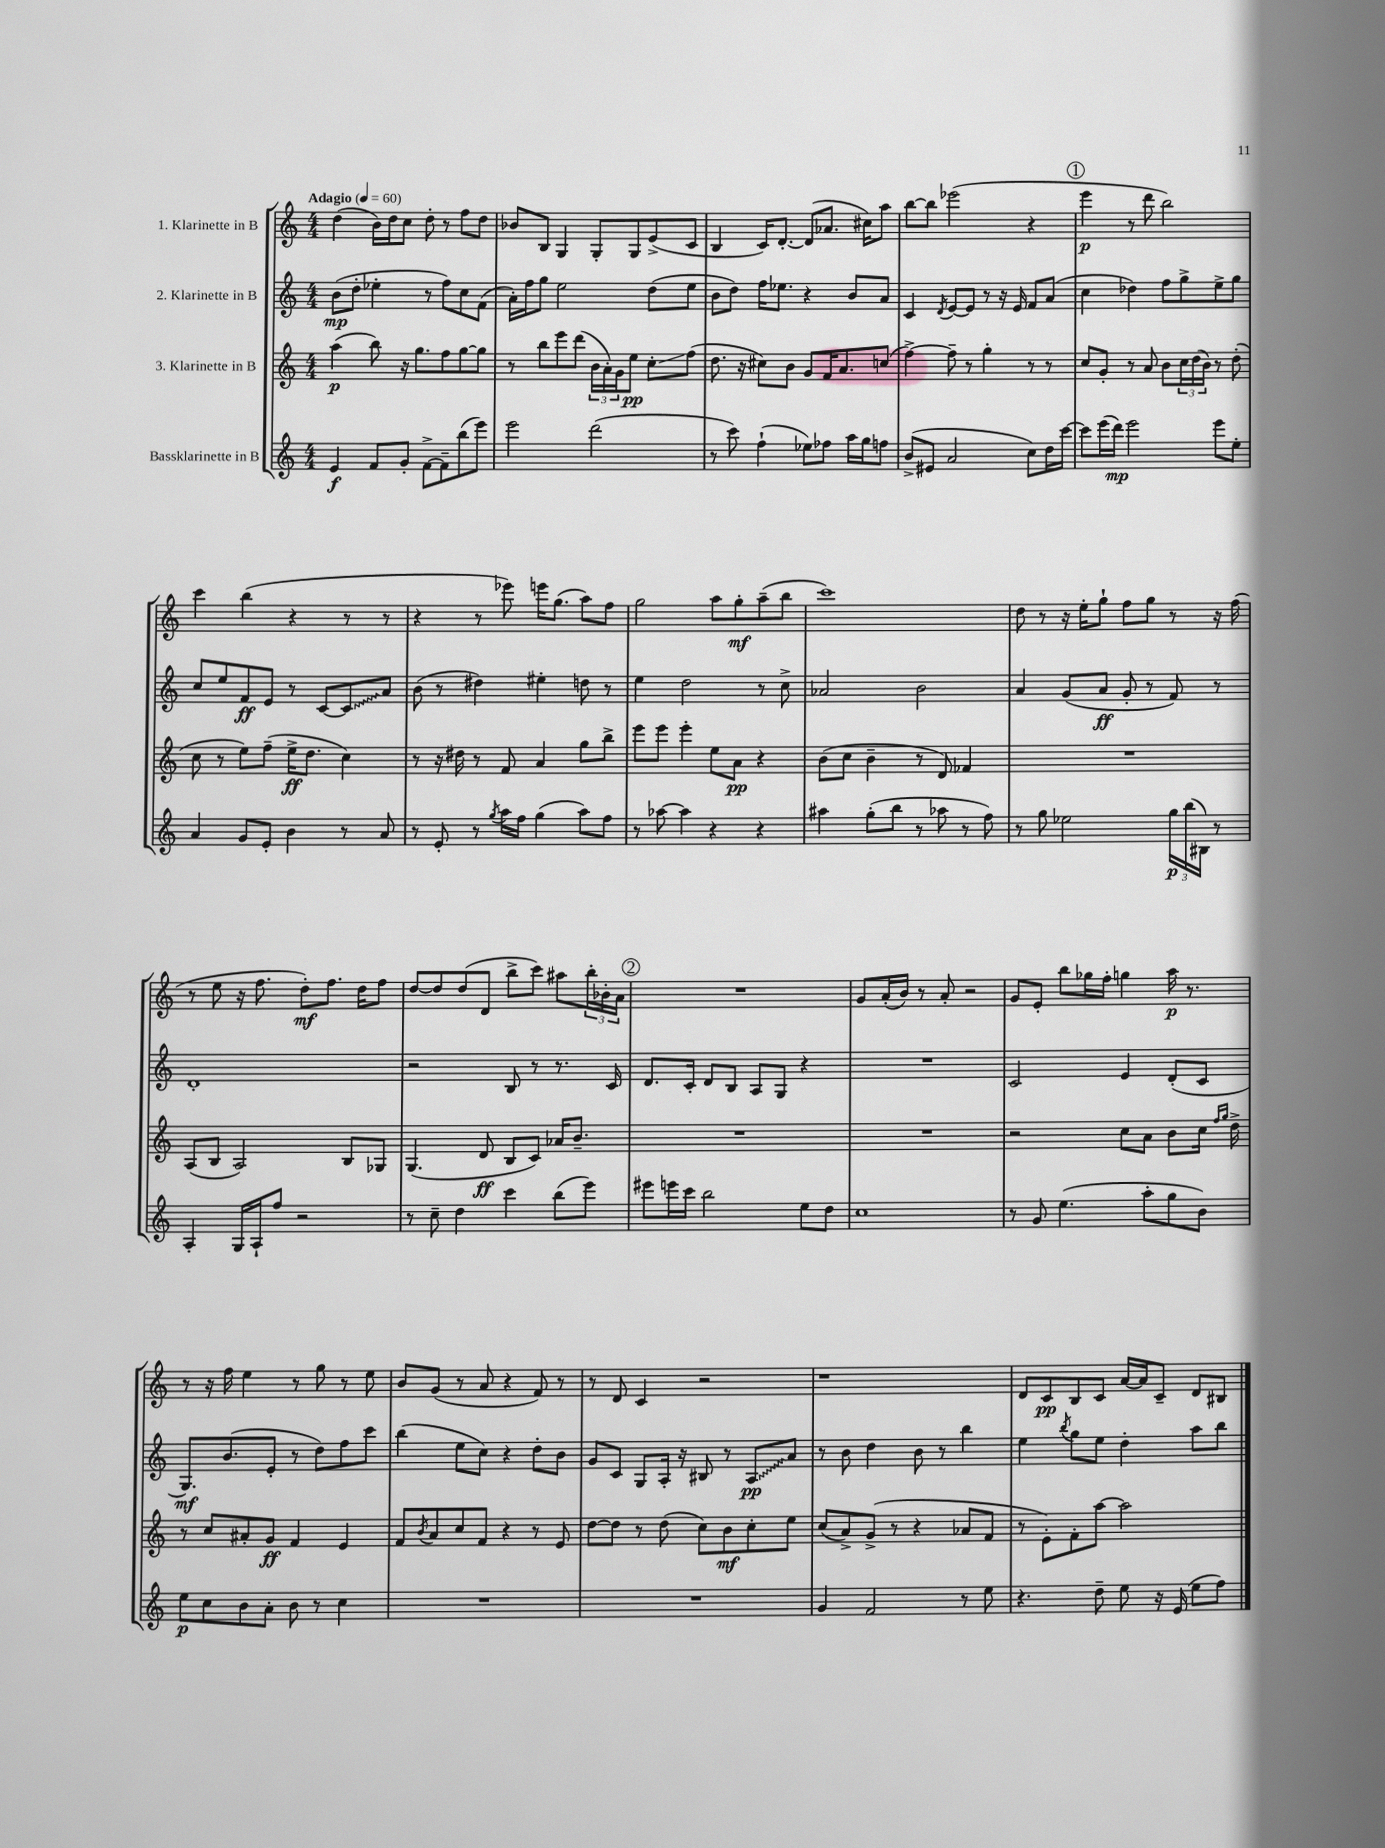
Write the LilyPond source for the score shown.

<<
\new StaffGroup <<
\new Staff = "s0" \with { instrumentName = "1. Klarinette in B" } {
    \clef treble \key c \major \numericTimeSignature \time 4/4 \tempo "Adagio" 4 = 60
    d''4( b'16) d''16 c''8 d''8-. r8 f''8 d''8 |
    bes'8 b8 g4 g8-. g8 e'8->( c'8 |
    b4 c'16) d'8.~-. d'8( aes'8. cis''16) a''8 |
    b''8~ b''8 ees'''2( r4 |
    \mark \markup { \circle "1" } e'''4\p r8 d'''8 b''2) |
    c'''4 b''4( r4 r8 r8 |
    r4 r8 ees'''8) e'''16 g''8.( a''8) f''8 |
    g''2 a''8 g''8-.\mf a''8--( b''8 |
    c'''1) |
    d''8 r8 r16 e''16-. g''8-! f''8 g''8 r8 r16 f''16( |
    r8 e''8 r16 f''8. d''8-.\mf) f''8. d''16 f''8 |
    d''8~ d''8 d''8( d'8 b''8-> c'''8) ais''8 \tuplet 3/2 { b''16-. bes'16-. a'16 } |
    \mark \markup { \circle "2" } R1 |
    g'8 a'16-.( b'16) r8 a'8-. r2 |
    g'8 e'8-. b''8 ges''16 f''16-. g''4 a''16\p r8. |
    r8 r16 f''16 e''4 r8 g''8 r8 e''8 |
    b'8 g'8( r8 a'8 r4 f'8) r8 |
    r8 d'8 c'4 r2 |
    r1 |
    d'8 c'8\pp b8 c'8 a'16~ a'16 c'8-- d'8 bis8 \bar "|." |
}
\new Staff = "s1" \with { instrumentName = "2. Klarinette in B" } {
    \clef treble \key c \major \numericTimeSignature \time 4/4
    b'8\mp( d''8-. ees''4-. r8 f''8) c''8 f'8( |
    a'16-.) f''16 g''8 e''2 d''8( e''8 |
    b'8 d''8) f''16 ees''8. r4 b'8 a'8 |
    c'4 \acciaccatura { d'8 } e'8~ e'8 r8 r16 e'16 f'8 a'8( |
    \mark \markup { \circle "1" } c''4 des''4) f''8 g''8-> e''8-> g''8 |
    c''8 e''8 f'8\ff e'8 r8 c'8~ \once \override Glissando.style = #'zigzag c'8\glissando a'8 |
    b'8( r8 dis''4) eis''4-. d''8 r8 |
    e''4 d''2 r8 c''8-> |
    aes'2 b'2 |
    a'4 g'8( a'8\ff g'8-. r8 f'8) r8 |
    d'1-. |
    r2 b8 r8 r8. c'16 |
    \mark \markup { \circle "2" } d'8. c'16-. d'8 b8 a8 g8 r4 |
    R1 |
    c'2 e'4 d'8-.( c'8 |
    g8.\mf) b'8.( e'8-. r8 d''8) f''8 c'''8 |
    b''4( e''8 c''8) r4 d''8-. b'8 |
    g'8 c'8 g8 a16-. r16 bis8 r8 \once \override Glissando.style = #'zigzag a8\glissando\pp a'8 |
    r8 b'8 d''4 b'8 r8 b''4 |
    e''4 \acciaccatura { b''8 } g''8 e''8 d''4-. a''8 b''8 \bar "|." |
}
\new Staff = "s2" \with { instrumentName = "3. Klarinette in B" } {
    \clef treble \key c \major \numericTimeSignature \time 4/4
    a''4\p( b''8) r16 g''8. f''8 g''8~ g''8 |
    r8 b''8 e'''8 d'''8( \tuplet 3/2 { b'16 a'16-.) g'16 } e''8\pp c''8-.\glissando f''8( |
    d''8. r16 cis''8) b'8 g'8 f'16 a'8. c''8( |
    f''4~->) f''8-- r8 g''4-. r8 r8 |
    \mark \markup { \circle "1" } c''8 g'8-. r8 a'8 b'8 \tuplet 3/2 { c''16 d''16( b'16) } r8 d''8-.( |
    c''8 r8 e''8) f''8--( e''16->\ff d''8. c''4) |
    r8 r16 dis''16 r8 f'8 a'4 g''8 b''8-> |
    e'''8 e'''8 e'''4-. e''8 a'8\pp r4 |
    b'8( c''8 b'4-- r8 d'8) fes'4 |
    R1 |
    a8( b8 a2) b8 ges8 |
    g4.( d'8\ff b8 c'8) aes'16 b'8.-- |
    \mark \markup { \circle "2" } R1 |
    R1 |
    r2 c''8 a'8 b'8 c''16 \grace { f''16 g''16 } d''16-> |
    r8 c''8 ais'8-. g'8\ff f'4 e'4 |
    f'8 \acciaccatura { b'8 } a'8 c''8 f'8 r4 r8 e'8 |
    d''8~ d''8 r8 d''8( c''8) b'8\mf c''8-. e''8 |
    c''8( a'8->) g'8->( r8 r4 aes'8 f'8 |
    r8 e'8-.) f'8-. a''8~ a''2 \bar "|." |
}
\new Staff = "s3" \with { instrumentName = "Bassklarinette in B" } {
    \clef treble \key c \major \numericTimeSignature \time 4/4
    e'4\f f'8 g'8-. f'8~-> f'8-- b''8( e'''8) |
    e'''2 d'''2( |
    r8 c'''8) f''4-!( ees''8) fes''8 a''16 g''16 f''8 |
    b'8->( eis'8 a'2 c''8) d''16 c'''16~ |
    \mark \markup { \circle "1" } c'''8 e'''16( d'''16\mp) e'''2 e'''8 e''8-. |
    a'4 g'8 e'8-. b'4 r8 a'8 |
    r8 e'8-. r8 \acciaccatura { g''8 } a''16 f''16 g''4( a''8) f''8 |
    r8 aes''8~ aes''4 r4 r4 |
    ais''4 g''8-.( b''8 r8 aes''8 r8 f''8) |
    r8 g''8 ees''2 \tuplet 3/2 { g''16\p b''16( bis16) } r8 |
    a4-. g16 a16-! f''8 r2 |
    r8 c''8-- d''4 c'''4 b''8( e'''8) |
    \mark \markup { \circle "2" } eis'''8 e'''16 c'''16 b''2 e''8 d''8 |
    c''1 |
    r8 g'8 e''4.( a''8-. g''8 b'8) |
    e''8\p c''8 b'8 a'8-. b'8 r8 c''4 |
    R1 |
    R1 |
    g'4 f'2 r8 e''8 |
    r4. d''8-- e''8 r16 e'16( e''8 f''8) \bar "|." |
}
>>
>>
\layout { \context { \Score \remove "Bar_number_engraver" } }
